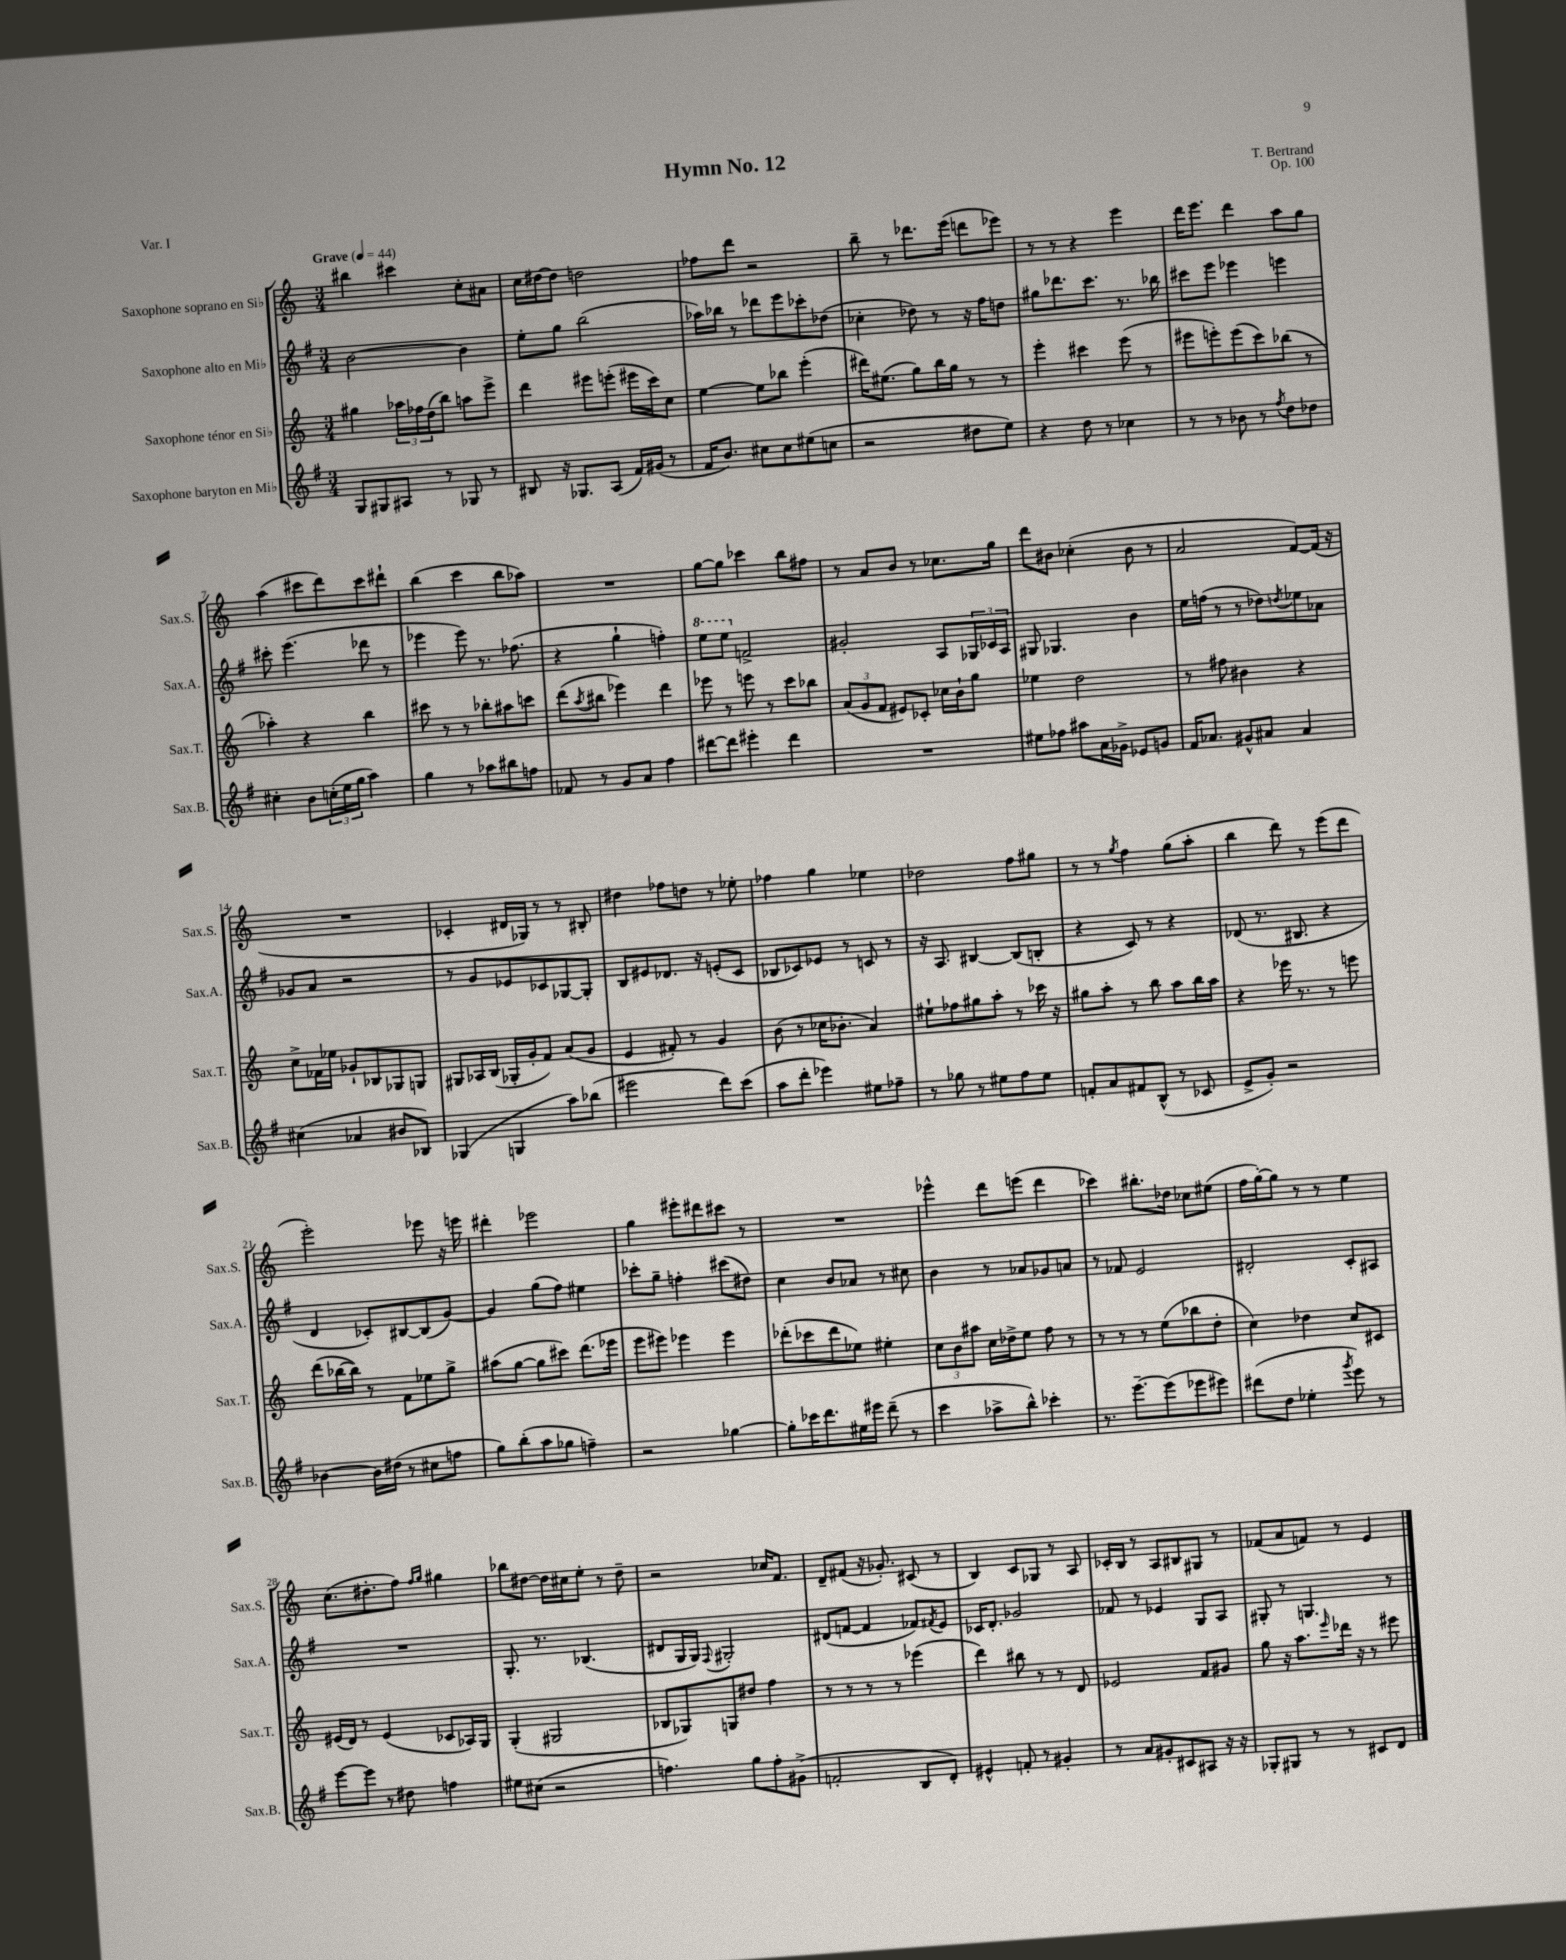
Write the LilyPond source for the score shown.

\header { title = "Hymn No. 12" composer = "T. Bertrand" opus = "Op. 100" piece = "Var. I" }
<<
\new StaffGroup <<
\new Staff = "s0" \with { instrumentName = "Saxophone soprano en Sib" shortInstrumentName = "Sax.S." } {
    \clef treble \key c \major \numericTimeSignature \time 3/4 \tempo "Grave" 4 = 44
    bis''4 cis'''4 c''8-. ais'8 |
    c''16 dis''16~ dis''8 d''2 |
    fes''8 d'''8 r2 |
    b''8-- r8 des'''8. e'''16( d'''8 ees'''8) |
    r8 r8 r4 e'''4 |
    d'''16 e'''8. d'''4 a''8 g''8 |
    a''4( cis'''8 d'''8) cis'''8 dis'''8-! |
    b''4( c'''4 b''8 aes''8) |
    R2. |
    g''8~ g''8 ces'''4 b''8 fis''8 |
    r8 a'8 b'8 r8 ces''8. g''16 |
    d'''8 bis'8 ces''4-.( bis'8 r8 |
    a'2 f'8~) f'16( r16 |
    R2. |
    ces'4-. dis'16 ges16) r8 r8 bis8-. |
    dis''4 fes''8 d''8 r8 ees''8-. |
    fes''4 g''4 ees''4 |
    des''2 f''8 gis''8 |
    r8 r8 \acciaccatura { g''8 } f''4 g''8( a''8-. |
    b''4 d'''8) r8 e'''8( d'''8 |
    e'''2-.) ees'''8 r16 e'''16 |
    dis'''4-. ees'''2 |
    g''4 eis'''8-. dis'''8 cis'''8 r8 |
    R2. |
    ees'''4-^ d'''8 e'''8( d'''4 |
    ces'''4) bis''8.-. des''16 ces''8 eis''8( |
    f''16 g''16~-.) g''8 r8 r8 e''4 |
    c''8.( dis''8.-. f''8) \grace { f''16 g''16 } gis''4 |
    bes''8 dis''8~ dis''16 cis''16 e''8-. r8 dis''8-- |
    r2 ces''16 f'8. |
    d'8-- fis'8( r16 ges'8.-.) cis'8( r8 |
    b4) c'8 ges8 r8 a8 |
    ces'16-. b16 r8 a8 bis8 gis8 r8 |
    fes'8( a'8 f'8) r8 e'4 \bar "|." |
}
\new Staff = "s1" \with { instrumentName = "Saxophone alto en Mib" shortInstrumentName = "Sax.A." } {
    \clef treble \key g \major \numericTimeSignature \time 3/4
    b'2~ b'4 |
    e''8-. g''8 b''2( |
    aes''16) bes''16 r8 des'''8 e'''8 ces'''8-. des''8( |
    ces''4-. des''8) r8 r16 fis''16 d''8 |
    gis''8 des'''8. c'''8. r8. bes''16 |
    cis'''8 e'''8 ees'''4 e'''4 |
    cis'''8-. e'''4.( des'''8 r8 |
    ees'''4 ees'''8) r8. fes''8.( |
    r4 g''4-! f''4-.) |
    \ottava #1 e'''8 e'''8 \ottava #0 f'2-> |
    gis'2-. a8 \tuplet 3/2 { ges16 ces'16 a16 } |
    gis8 ges4. b'4 |
    e''16 f''16( r8 r8 des''8) \acciaccatura { d''8 } ees''8 aes'8 |
    ges'8 a'8 r2 |
    r8 g'8 ees'8 ces'8 ges8~ ges8-. |
    b8 eis'8 des'8. r16 e'8-.( c'8 |
    bes8 ces'8) ees'8 r8 c'8 r8 |
    r16 a8. bis4~ bis8( b8-. |
    r4 c'8) r8 r4 |
    des'8( r8. bis8. r4 |
    d'4 ces'8-.) bis8~ bis8( g'8~) |
    g'4 g''8( fis''8) eis''4 |
    ces'''8-. g''8-- f''4-. cis'''8( dis''8) |
    c''4 b'8 aes'8 r8 cis''8 |
    b'4 r8 aes'8 ges'8 a'8 |
    r8 fes'8 e'2 |
    dis'2-. c'8-. ais8 |
    R2. |
    g8.-. r8. bes4.( |
    dis'8 g16 g16) \appoggiatura { fis8 } gis2-. |
    dis'8( f'8~ f'4 fes'8) \acciaccatura { fis'8 } e'8 |
    ces'16 d'8.-. ges'2 |
    fes'8 r8 ees'4 g8 a8 |
    gis8-. r8 g4. r8 \bar "|." |
}
\new Staff = "s2" \with { instrumentName = "Saxophone ténor en Sib" shortInstrumentName = "Sax.T." } {
    \clef treble \key c \major \numericTimeSignature \time 3/4
    gis''4 \tuplet 3/2 { aes''16 fes''16 d''16( } b''8) a''8 e'''8-> |
    d'''4 eis'''8 e'''8-.( eis'''16 c'''16) c''8 |
    e''4~ e''8 bes''8 e'''4-.( |
    dis'''16) eis''8.( g''8) b''16 g''16 r8 r8 |
    e'''4-. cis'''4 e'''8( r8 |
    eis'''8 e'''8-.) e'''8( c'''8) bes''8( r8 |
    aes''4-.) r4 b''4 |
    cis'''8 r8 r8 bes''8-. ais''8 c'''8 |
    d'''8( \acciaccatura { a''8 } bis''8 ees'''4) d'''4 |
    ees'''8 r8 e'''8 r8 c'''8 bes''8 |
    \tuplet 3/2 { a'8( g'8 f'8 } eis'8) ces'8-. ces''16 b'16-! g''8 |
    ees''4 d''2 |
    r8 fis''8 bis'4 r4 |
    c''8-> fes'16 ees''16 ges'8-! bes8 ges8 g8 |
    gis8 aes16 b16( ges16-. g'16-. f'8) a'8( g'8 |
    e'4 fis'8-.) r8 g'4 |
    b'8( r8 ces''16 bes'8.-. a'4) |
    eis''8-! fes''8 gis''8 a''8-. r8 ces'''16 r16 |
    gis''8 a''8-. r8 b''8 a''8 b''16 a''16 |
    r4 ees'''16 r8. r8 e'''8 |
    d'''8( bes''16~ bes''16) r8 f'8 ees''8 g''8-> |
    ais''8( g''8~ g''8 cis'''8) d'''8.( ees'''16 |
    e'''8 eis'''8) ees'''4 ees'''4 |
    des'''8-.( ces'''8 des'''8 ees''8) eis''4-. |
    \tuplet 3/2 { c''8 b'8 ais''8 } c''16 des''16-> e''8 f''8 r8 |
    r8 r8 r8 e''8( bes''8 d''8-. |
    c''4) des''4 c''8 cis'8 |
    eis'16( d'16) r8 eis'4( ces'8 aes16) g16 |
    g4-.( gis2 |
    bes8 ges8) g8 dis''8 f''4 |
    r8 r8 r8 r8 ees'''4( |
    d'''4) bis''8 r8 r8 d'8 |
    ees'2 f'8 gis'8 |
    g''8 r16 a''8. \grace { e'''16 } des'''16 r16 r8 eis'''8 \bar "|." |
}
\new Staff = "s3" \with { instrumentName = "Saxophone baryton en Mib" shortInstrumentName = "Sax.B." } {
    \clef treble \key g \major \numericTimeSignature \time 3/4
    g8 gis8 ais8 r8 ges8 r8 |
    bis8 r16 ges8. a8( fis'16) gis'16( r8 |
    fis'16 b'8.) cis''8 cis''8 eis''8( c''8 |
    r2 dis''8 e''8) |
    r4 d''8 r8 ces''4 |
    r8 r8 bes'8 r8 \acciaccatura { fis''8 } d''8 des''8 |
    cis''4-. b'8 \tuplet 3/2 { c''16-.( e''16 g''16 } a''4) |
    g''4 r8 aes''8 bis''8 f''8 |
    fes'8 r8 g'8 a'8 fis''4 |
    dis'''8~ dis'''8 eis'''4-. dis'''4 |
    R2. |
    eis''8 fes''8 ais''8 a'16 ges'16-> ees'8 g'8 |
    fis'16 aes'8. gis'8-^ ais'8 ais'4 |
    cis''4( aes'4 bis'8 bes8) |
    ges4( g4 a''8) bes''8( |
    eis'''2 d'''8) c'''8( |
    a''8 d'''8-. ees'''4) eis''8 fes''8-- |
    r8 ges''8 r8 eis''8 fis''8 eis''8 |
    f'8-. a'8 fis'8 b8-^( r8 ces'8 |
    e'8-> g'8-.) r2 |
    bes'4~ bes'16 dis''16( r8 cis''8 f''8 |
    g''8) b''8-.( a''8 ges''8 f''4--) |
    r2 ges''4~ |
    ges''8-. ces'''16 d'''8. eis''16 eis'''16 d'''8--( r8 |
    c'''4 aes''8-> b''8-^) ces'''4-. |
    r8. e'''8.~-- e'''8( ees'''8 eis'''8) |
    dis'''8( d''8 ees''4-. \acciaccatura { g'''8 } e'''8) r8 |
    e'''8~ e'''8 r8 dis''8 f''4 |
    eis''8 cis''8( r2 |
    f''4.) g''8 f''8-. gis'8->( |
    f'2-. b8 d'8-.) |
    eis'4-^ f'8-. r8 gis'4-. |
    r8 a'8 gis'8-. cis'8 ais8 r16 r16 |
    ges8-. gis8 r8 r8 cis'8 d'8 \bar "|." |
}
>>
>>
